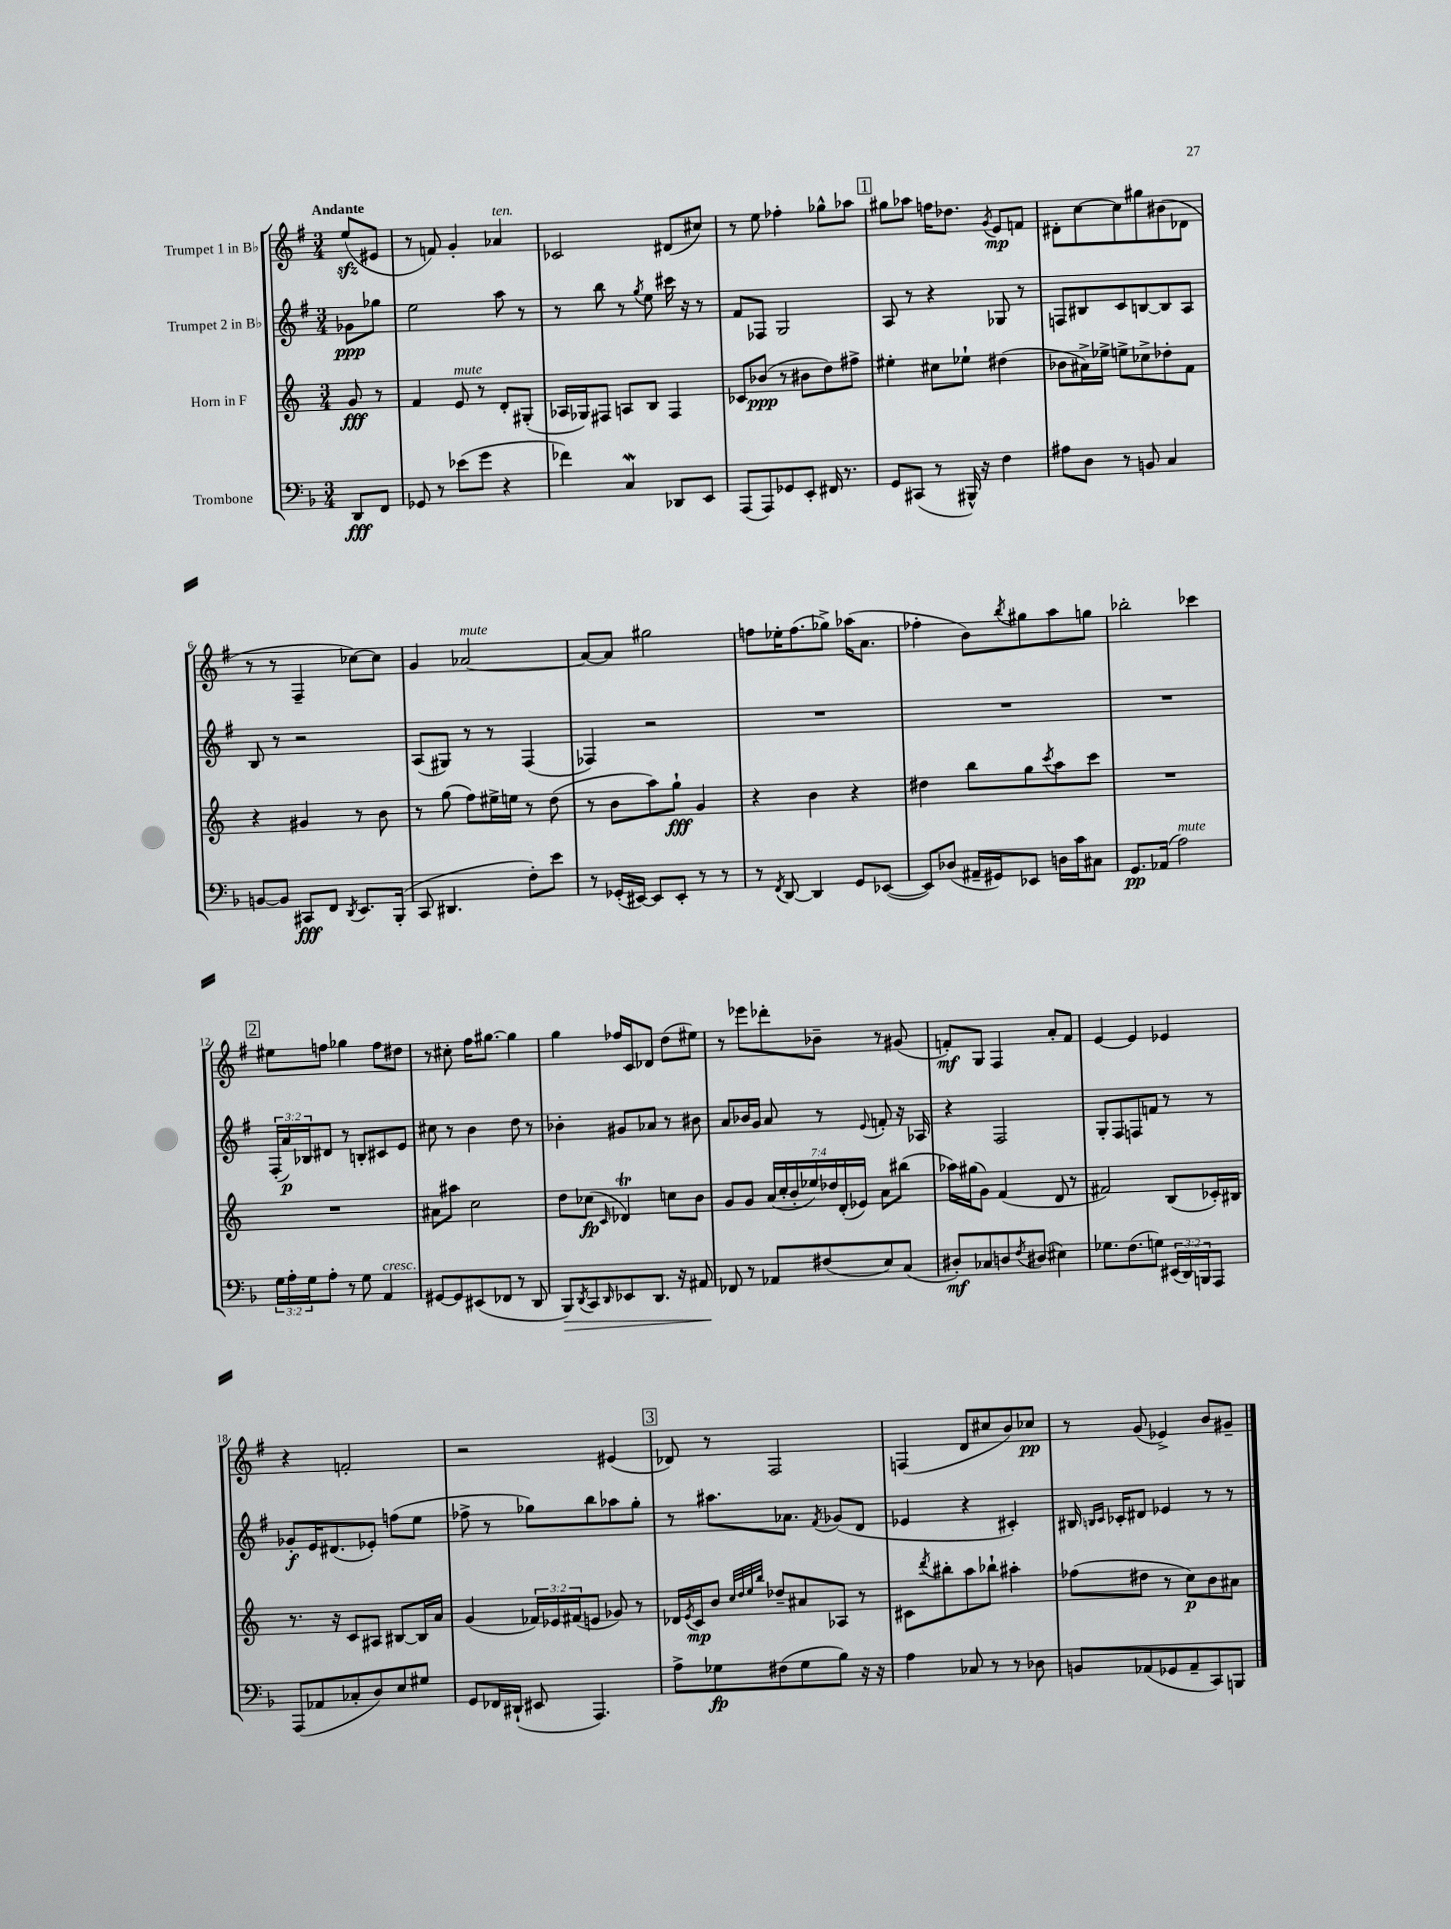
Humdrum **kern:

**kern	**kern	**kern	**kern
*staff4	*staff3	*staff2	*staff1
*clefF4	*clefG2	*clefG2	*clefG2
*k[b-]	*k[]	*k[f#]	*k[f#]
*M3/4	*M3/4	*M3/4	*M3/4
8DD	8g	8g-	(8ee
8FF	8r	8gg-	8e#
=	=	=	=
8GG-	4f	2ee	8r
8r	.	.	8f)
(8e-	8e	.	4g'
8g	8r	.	.
4r	8d'	8aa	4a-
.	(8G#'	8r	.
=	=	=	=
4f-)	16A-	8r	2c-
.	16G-)	.	.
.	8F#	8bb	.
4C	8A	8r	.
.	.	8qgg	.
.	8B	8ee	.
8DD-	4F#	16ccc#	(8d#
.	.	16r	.
8EE	.	8r	8cc#)
=	=	=	=
(8AAA	8c-	8f#	8r
8AAA)	(8b-	8F-	8ee
8GG-	8r	2G	4ff-'
8EE'	8b#	.	.
16FF#	8dd)	.	8gg-^^
8.r	.	.	.
.	8ff#^	.	8aa-
=	=	=	=
8GG	4ee#'	8A	8gg#
(8CC#	.	8r	8aa-
8r	8cc#	4r	16ff
.	.	.	8.dd-
16BBB#^^)	8ee-`	.	.
16r	.	.	.
.	.	.	8qg
4F	(4dd#	8G-	8e
.	.	8r	8f
=	=	=	=
8A#	8b-	8F	8d#'
8D	16a#^)	8B#	[8cc
.	16ee-^	.	.
8r	8ee^	8c	8cc]
8BB	8cc-^	[8B	8gg#
4C	8dd-'	8B]	(8b#
.	8f	8A	8d-
=	=	=	=
[8BB	4r	8B	8r
8BB]	.	8r	8r
8CC#	4g#	2r	4F#~
8FF	.	.	.
8qDD	.	.	.
8.EE	8r	.	[8cc-)
.	8b	.	8cc-]
(16BBB-'	.	.	.
=	=	=	=
8CC	8r	(8A	4g
4.DD#	(8gg	8G#)	.
.	8ff)	8r	[2a-
.	16ee#^	8r	.
.	16ee	.	.
8F')	8r	(4F#	.
8e	(8dd	.	.
=	=	=	=
8r	8r	4F-)	8a-_
(16GG-'	8b	.	8a-]
[16EE#)	.	.	.
8EE#]	8aa)	2r	2gg#
8EE#'	8gg`	.	.
8r	4g	.	.
8r	.	.	.
=	=	=	=
8r	4r	2.r	8ff
8qFF	.	.	.
[8DD	.	.	16ee-'
.	.	.	(8.ff
4DD]	4b	.	.
.	.	.	8gg-^)
8GG	4r	.	(16aa-
.	.	.	8.a
([8EE-	.	.	.
=	=	=	=
8EE-])	4dd#	2.r	4ff-'
(8D-	.	.	.
16AA#~	8bb	.	8b)
16GG#)	.	.	.
.	.	.	8qbb
8EE-	8gg	.	8gg#
.	8qccc	.	.
16D	8aa	.	8aa
16c	.	.	.
8C#	8ccc	.	8gg
=	=	=	=
8.GG	2.r	2.r	2bb-'
(16AA-	.	.	.
2A)	.	.	.
.	.	.	4ccc-
=	=	=	=
24G	2.r	(24F#'	8ee#
24A'	.	24a)	.
24G	.	24B-	.
8A'	.	8d#	8ff
8r	.	8r	4gg-
8G	.	8B'	.
4AA	.	8c#	8ff
.	.	8e	8dd#
=	=	=	=
[8GG#	8a#	8cc#	8r
8GG#]	8aa#	8r	8cc#'
(8EE#	2cc	4b	16ff#
.	.	.	[8.gg#
8FF-	.	.	.
8r	.	8dd	4gg#]
8DD	.	8r	.
=	=	=	=
8BBB-)	8dd	4b-'	4gg
8qDD	.	.	.
8CC	(8cc-	.	.
16qqDD	16qqc	.	.
8EE-	4d-)	8g#	16ff-
.	.	.	16c
8.DD	.	8a-	8d-
.	8cc	8r	(8dd
16r	.	.	.
8AA#	8b	8b#	8ee#)
=	=	=	=
8FF-	8g	8a	8r
8r	8g	16b-	8eee-
.	.	16g	.
8AA-	(28a	8a	8ddd-'
.	28cc'	.	.
.	28b'	.	.
.	28ee-)	.	.
(8F#	.	8r	8b-~
.	28dd-	.	.
.	(28d'	.	.
.	28e-)	.	.
.	.	8qqe	.
8E)	8a	8f'	8r
(8C	(8bb#	16r	(8g#
.	.	16A-	.
=	=	=	=
8D#')	16aa-)	4r	8f')
.	(16gg#	.	.
8C-	8g)	.	8G
8D	(4f	2F#	4F#
8qF	.	.	.
(8D#	.	.	.
4E#)	8d	.	8a'
.	8r	.	8f
=	=	=	=
8.G-	2f#)	8G'	[4e
.	.	8F#	.
(8.F	.	.	.
.	.	8F	4e]
8G)	.	8f	.
(24EE#	(8B	8r	4e-
24DD)	.	.	.
24BBB	.	.	.
8AAA	16c-')	8r	.
.	16B#	.	.
=	=	=	=
(8AAA	8.r	8g-'	4r
8AA-	.	16e	.
.	16r	(8.d#	.
8C-'	8c	.	2f'
8D)	8A#	8e-')	.
8E	[8B#	(8ff	.
8G#	16B#]	8ee	.
.	16a	.	.
=	=	=	=
8GG	(4g	8ff-^	2r
16FF-	.	8r	.
(16DD#`	.	.	.
8EE#	24f-)	8gg-)	.
.	24e-	.	.
.	(24f#	.	.
4.AAA)	8e	8bb	.
.	8g-)	8aa-	(4e#
.	8r	8gg-'	.
=	=	=	=
8A^	16d-	8r	8d-)
.	8qe	.	.
.	16c	.	.
8G-	8b	8.aa#	8r
.	32qqcc	.	.
.	32qqdd	.	.
.	32qqee	.	.
.	32qqbb	.	.
(8F#	8dd-~	.	2F#
.	.	8.a-	.
8G-	8a#	.	.
.	.	8qf#	.
8B-)	8A-	(8g-	.
16r	8r	8d	.
16r	.	.	.
=	=	=	=
4A	8c#	4e-	(4F
.	8qddd	.	.
.	8bb#'	.	.
8C-	8aa	4r	8d
8r	8bb-`	.	8cc#
8r	4aa#'	4c#')	8b)
8D-	.	.	8cc-
=	=	=	=
8BB	(8ff-	16B#	8r
.	.	16qqB	.
.	.	16qqc	.
.	.	16c-'	.
(8AA-	8dd#	8d#	(8g
8GG-	8r	4e-	4e-^)
8AA-~	8cc)	.	.
8CC)	8b	8r	8b
8BBB	8a#	8r	8g#~
==	==	==	==
*-	*-	*-	*-
